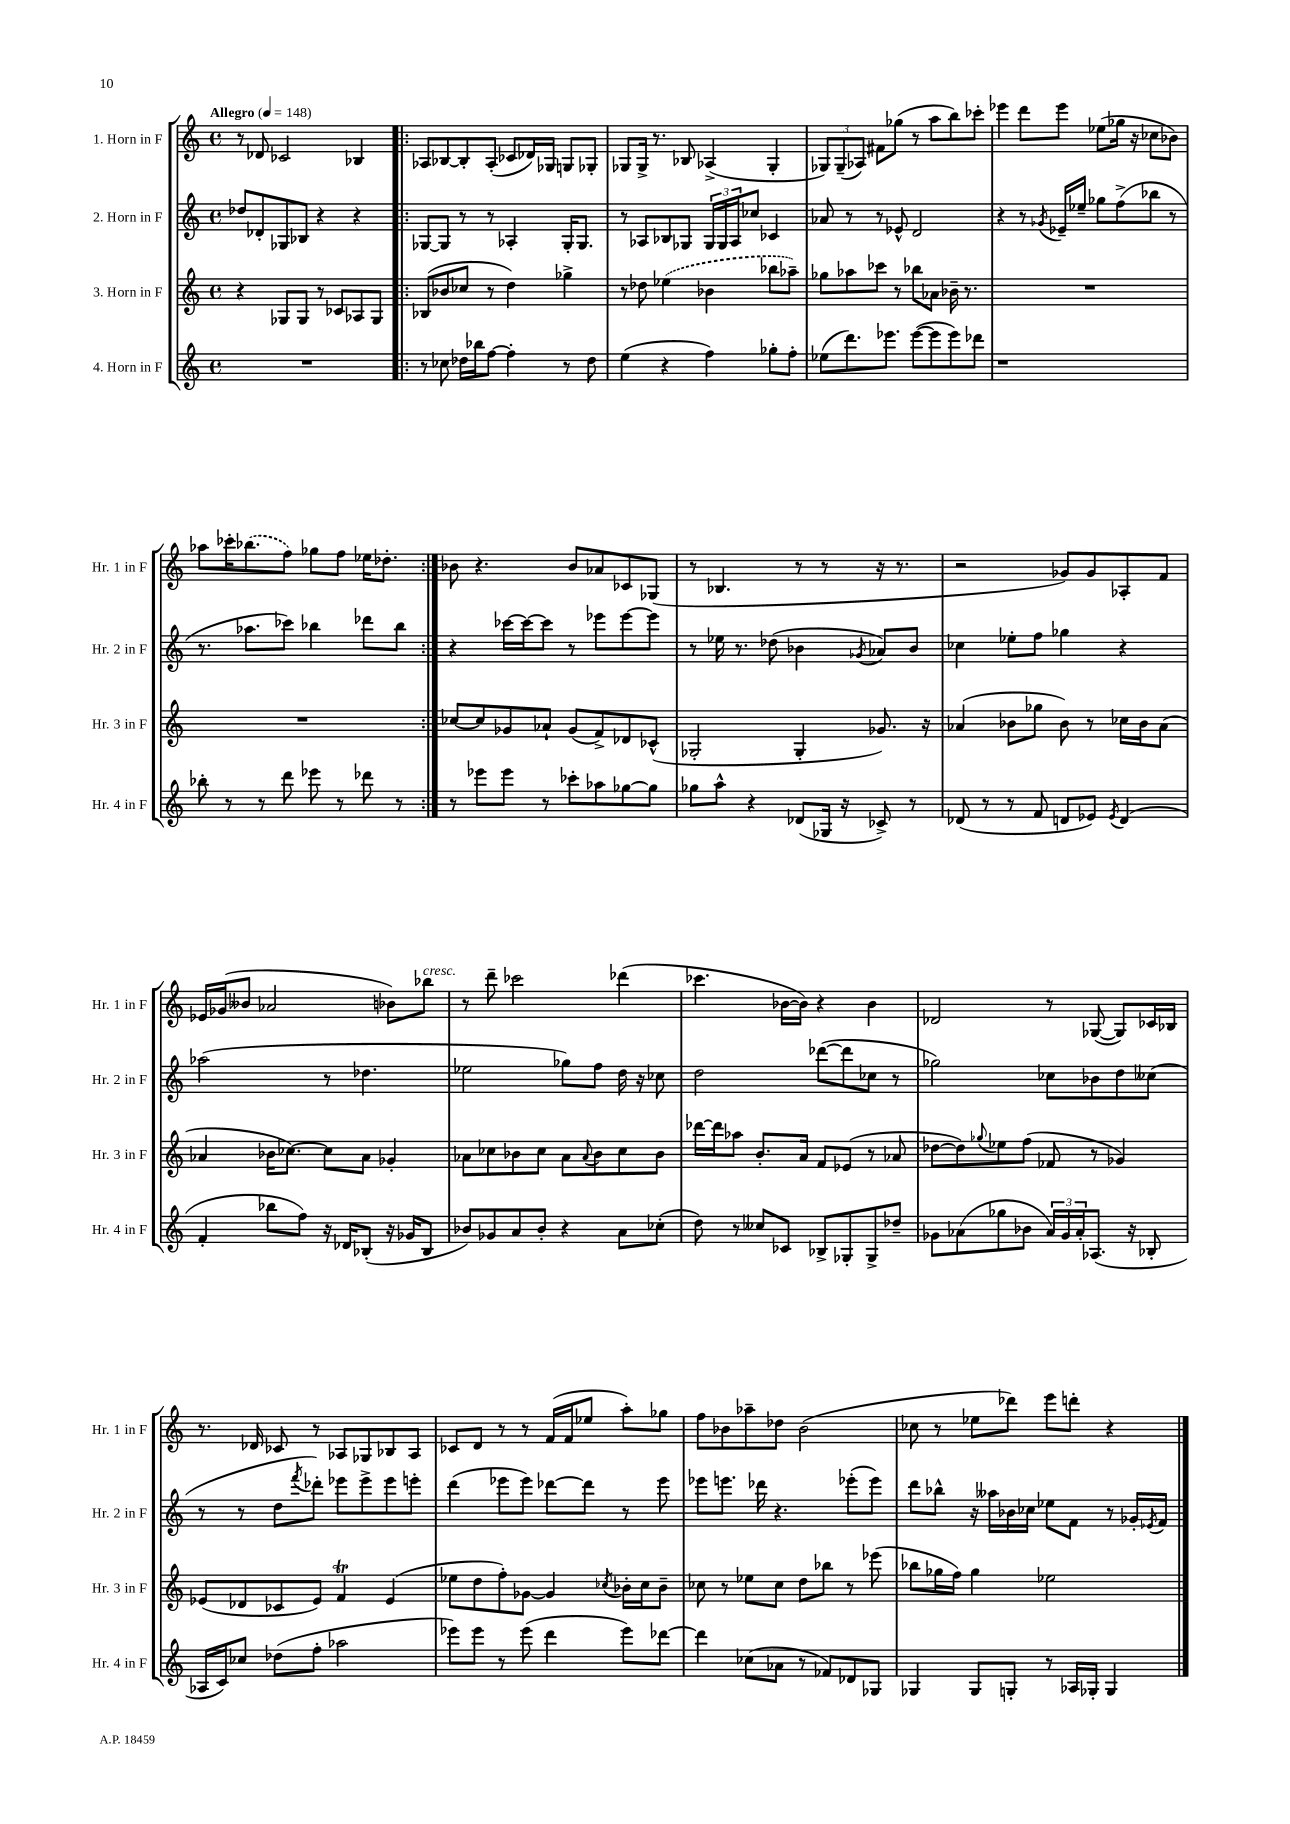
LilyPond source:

<<
\new StaffGroup <<
\new Staff = "s0" \with { instrumentName = "1. Horn in F" shortInstrumentName = "Hr. 1 in F" } {
    \clef treble \key c \major \defaultTimeSignature \time 4/4 \tempo "Allegro" 4 = 148
    r8 des'8 ces'2 bes4 |
    \repeat volta 2 { aes8 bes8~ bes8-. aes8-.( ces'8 des'16) ges16 g8 ges8-. |
    ges8 ges16-> r8. bes8 aes4->( ges4-. |
    \tuplet 3/2 { ges8) ges8--( aes8) } fis'8 ges''8( r8 a''8 b''8) ces'''8-. |
    ees'''4 d'''8 ees'''8 ees''8( ges''16 r16 ces''8 bes'8) |
    aes''8 ces'''16-. \once \slurDashed bes''8.( f''8) ges''8 f''8 ees''16 des''8.-. | }
    bes'8 r4. bes'8 aes'8 ces'8 ges8( |
    r8 bes4. r8 r8 r16 r8. |
    r2 ges'8) ges'8 aes8-. f'8 |
    ees'16 ges'16( beses'8 aes'2 bes'8) bes''8^\markup { \italic "cresc." } |
    r8 d'''8-- ces'''2 des'''4( |
    ces'''4. bes'16~ bes'16) r4 bes'4 |
    des'2 r8 ges8~( ges8) ces'16 bes16 |
    r8. des'16 ces'8 r8 aes8 ges8 bes8 aes8 |
    ces'8 d'8 r8 r8 f'16( f'16 ees''8 a''8-.) ges''8 |
    f''8 bes'8 aes''8-- des''8 bes'2( |
    ces''8 r8 ees''8 des'''8) e'''8 d'''8-. r4 \bar "|." |
}
\new Staff = "s1" \with { instrumentName = "2. Horn in F" shortInstrumentName = "Hr. 2 in F" } {
    \clef treble \key c \major \defaultTimeSignature \time 4/4
    des''8 des'8-. ges8 bes8 r4 r4 |
    \repeat volta 2 { ges8~ ges8 r8 r8 aes4-. ges16-. ges8. |
    r8 aes8 bes8 ges8 \tuplet 3/2 { ges16 ges16 aes16 } ces''8 ces'4 |
    aes'8 r8 r8 ees'8-^ d'2 |
    r4 r8 \acciaccatura { ges'8 } ees'16-- ees''16-- ges''8 f''8->( bes''8 r8 |
    r8. aes''8. ces'''8) bes''4 des'''8 bes''8 | }
    r4 ces'''16~ ces'''16~ ces'''8 r8 ees'''8 ees'''8~ ees'''8 |
    r8 ees''16 r8. des''8( bes'4 \acciaccatura { ges'8 } aes'8) bes'8 |
    ces''4 ees''8-. f''8 ges''4 r4 |
    aes''2( r8 des''4. |
    ees''2 ges''8) f''8 d''16 r16 ces''8 |
    d''2 des'''8~( des'''8 ces''8 r8 |
    ges''2) ces''8 bes'8 d''8 ceses''8( |
    r8 r8 d''8 \acciaccatura { f'''8 } des'''8-.) ees'''8 ees'''8-> ees'''8 e'''8-. |
    d'''4( ees'''8 ees'''8) des'''8~ des'''8 r8 ees'''8 |
    ees'''8 e'''8. des'''16 r4. ees'''8-.( ees'''8) |
    d'''8 bes''8-^ r16 aeses''16 bes'16 ces''16 ees''8 f'8 r8 ges'16-. \acciaccatura { ees'8 } f'16 \bar "|." |
}
\new Staff = "s2" \with { instrumentName = "3. Horn in F" shortInstrumentName = "Hr. 3 in F" } {
    \clef treble \key c \major \defaultTimeSignature \time 4/4
    r4 ges8 ges8 r8 ces'8 aes8 ges8 |
    \repeat volta 2 { bes8( bes'8 ces''8 r8 d''4) ges''4-> |
    r8 des''8 \once \slurDashed ees''4( bes'4 bes''8 aes''8--) |
    ges''8 aes''8 ces'''8 r8 bes''8 aes'8 bes'16-- r8. |
    R1 |
    R1 | }
    ces''8~ ces''8 ges'8 aes'8-! ges'8( f'8->) des'8 ces'8-^( |
    ges2-. ges4-. ges'8.) r16 |
    aes'4( bes'8 ges''8 bes'8) r8 ces''16 bes'16 aes'8( |
    aes'4 bes'16 ces''8.~) ces''8 aes'8 ges'4-. |
    aes'8 ces''8 bes'8 ces''8 aes'8 \appoggiatura { aes'8 } bes'8 ces''8 bes'8 |
    des'''16~ des'''16 aes''8 b'8.-. a'16 f'8 ees'8( r8 aes'8 |
    des''8~ des''8) \appoggiatura { ges''8 } ees''8 f''8( fes'8 r8 ges'4) |
    ees'8( des'8 ces'8 ees'8) f'4\trill ees'4( |
    ees''8 d''8 f''8-.) ges'8~ ges'4 \acciaccatura { ces''8 } bes'16-. ces''16 bes'8-- |
    ces''8 r8 ees''8 ces''8 d''8 bes''8 r8 ees'''8( |
    bes''8 ges''16 f''16) ges''4 ees''2 \bar "|." |
}
\new Staff = "s3" \with { instrumentName = "4. Horn in F" shortInstrumentName = "Hr. 4 in F" } {
    \clef treble \key c \major \defaultTimeSignature \time 4/4
    R1 |
    \repeat volta 2 { r8 ces''8 des''16 bes''16 f''8~ f''4-. r8 des''8 |
    e''4( r4 f''4) ges''8-. f''8-. |
    ees''8( d'''8.) ees'''8. ees'''8~( ees'''8 ees'''8) des'''8 |
    r1 |
    bes''8-. r8 r8 d'''8 ees'''8 r8 des'''8 r8 | }
    r8 ees'''8 ees'''8 r8 ces'''8-. aes''8 ges''8~ ges''8 |
    ges''8 a''8-^ r4 des'8( ges16 r16 ces'8->) r8 |
    des'8( r8 r8 f'8 d'8 ees'8) \acciaccatura { ees'8 } d'4( |
    f'4-. bes''8 f''8) r16 des'16 bes8-.( r16 ges'16 bes8 |
    bes'8) ges'8 a'8 bes'8-. r4 a'8 ces''8-.( |
    d''8) r8 ceses''8 ces'8 bes8-> ges8-. ges8-> des''8-- |
    ges'8 aes'8( ges''8 bes'8 \tuplet 3/2 { aes'16) ges'16 aes'16-. } aes8.( r16 bes8-. |
    aes16 c'16) ces''8 des''8( f''8-. aes''2 |
    ees'''8) ees'''8 r8 ees'''8( d'''4 ees'''8) des'''8~ |
    des'''4 ces''8( aes'8 r8 fes'8) des'8 ges8 |
    ges4 ges8 g8-. r8 aes16 ges16-. ges4 \bar "|." |
}
>>
>>
\layout { \context { \Score \remove "Bar_number_engraver" } }
